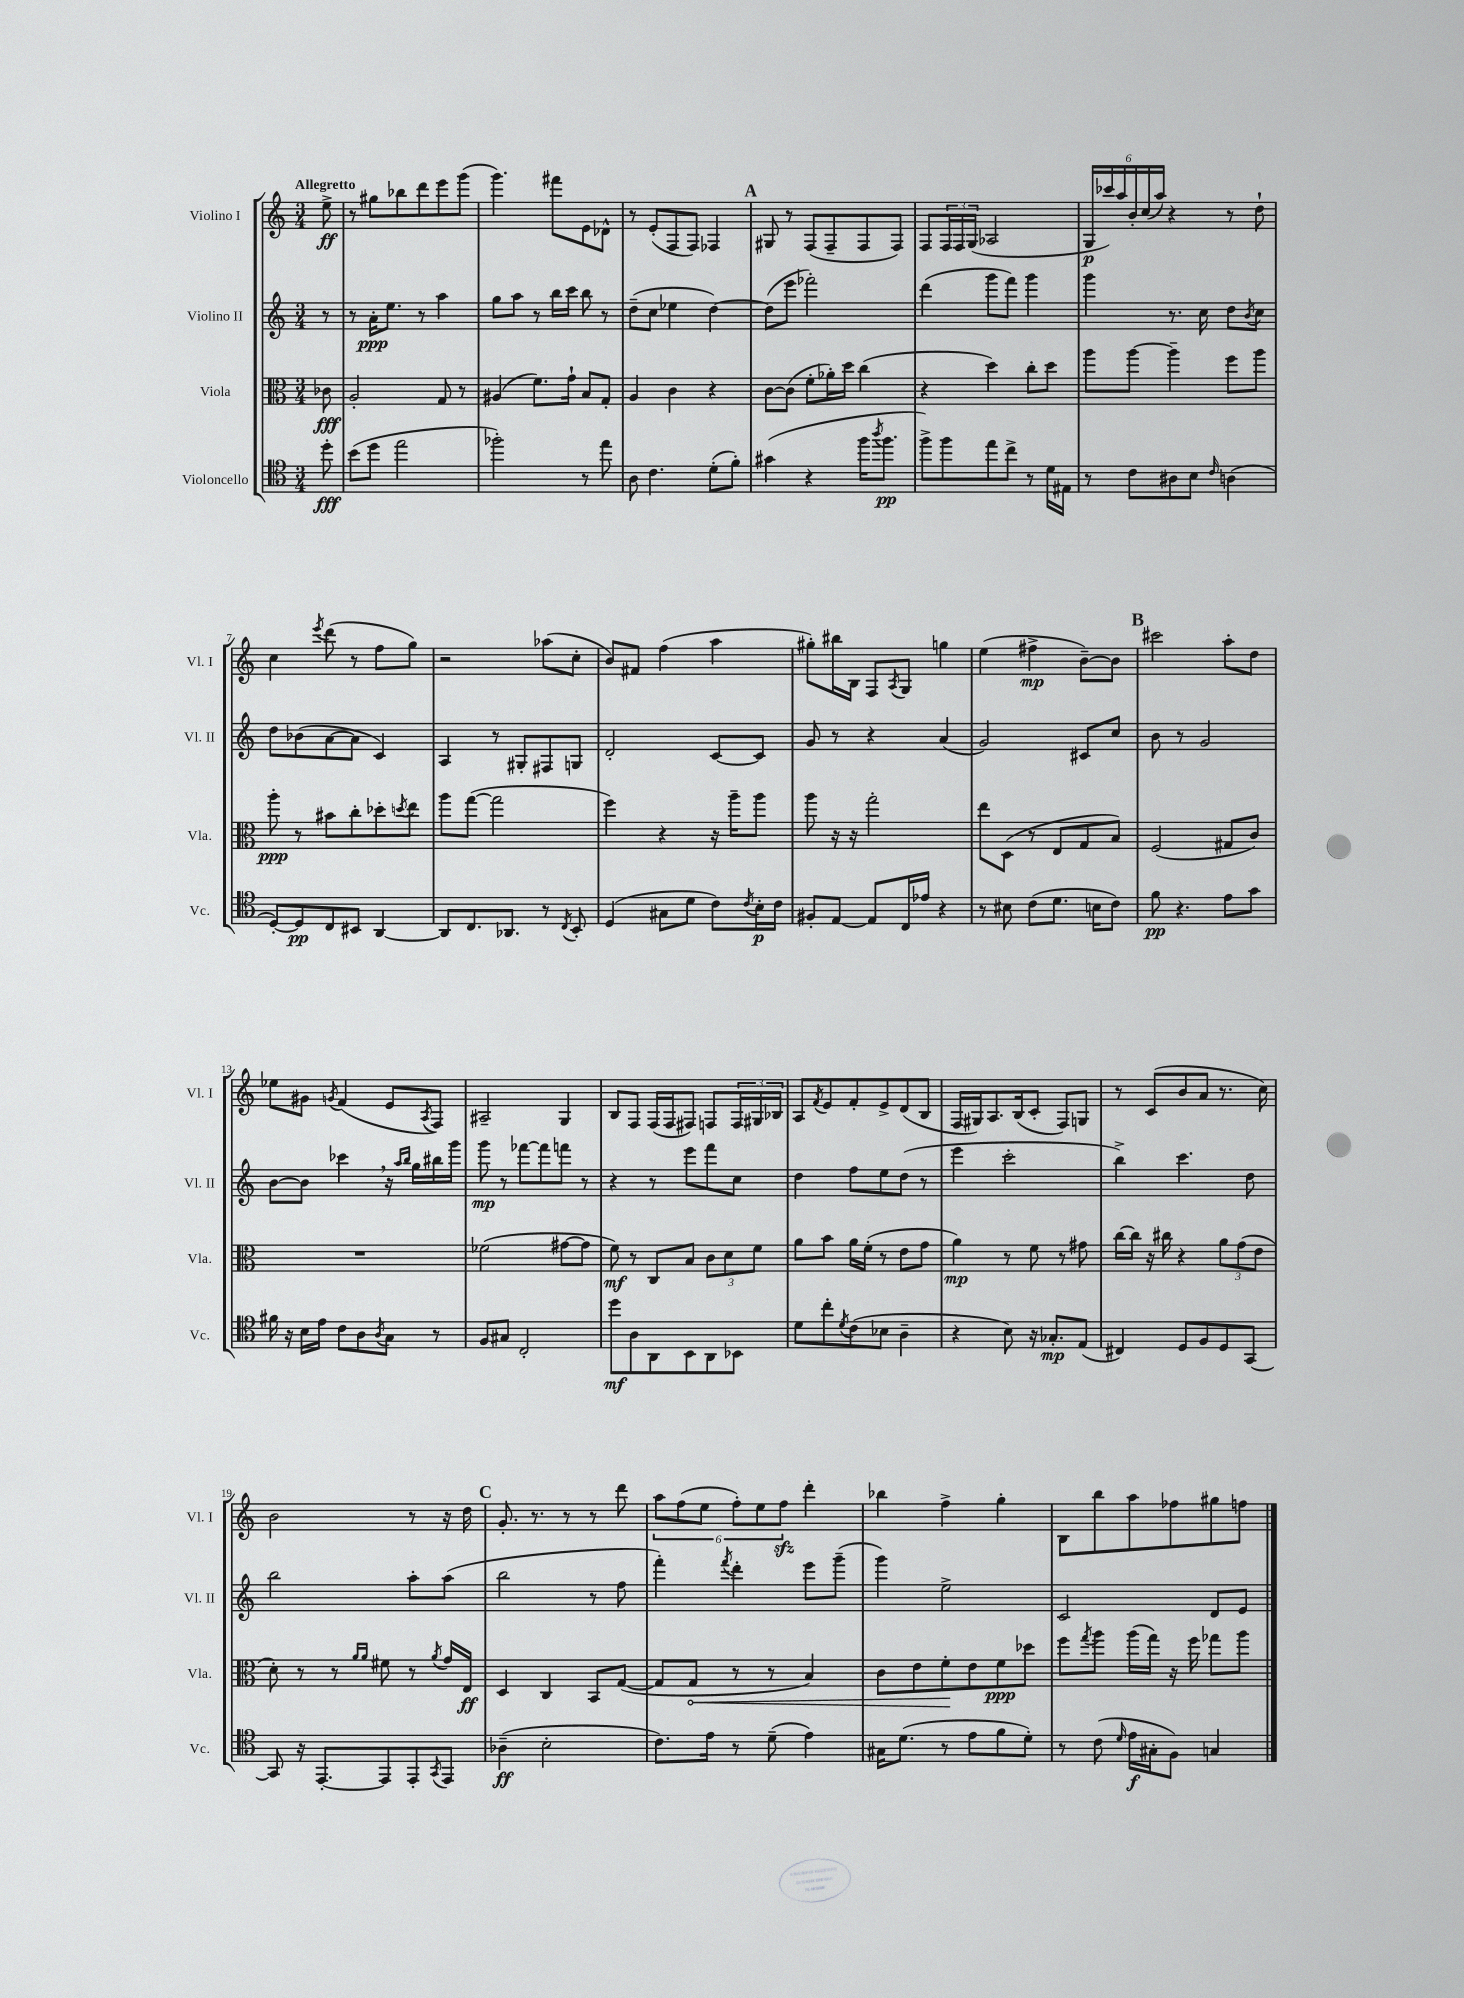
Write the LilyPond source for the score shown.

<<
\new StaffGroup <<
\new Staff = "s0" \with { instrumentName = "Violino I" shortInstrumentName = "Vl. I" } {
    \clef treble \key c \major \numericTimeSignature \time 3/4 \partial 8 \tempo "Allegretto"
    e''8->\ff |
    r8 gis''8 bes''8 d'''8 e'''8 g'''8( |
    g'''4.) fis'''8 e'8 des'8-^ |
    r8 e'8-.( f8 f8) fes4 |
    \mark \markup { \bold "A" } gis8 r8 f8( f8-- f8 f8) |
    f8 \tuplet 3/2 { f16 f16 g16( } aes2 |
    \tuplet 6/4 { g16\p ces'''16) a''16 b'16-. c''16( a''16) } r4 r8 d''8-! |
    c''4 \acciaccatura { e'''8 } d'''8( r8 f''8 g''8) |
    r2 aes''8( c''8-. |
    b'8) fis'8 f''4( a''4 |
    gis''8-.) bis''16 b16 f8 \acciaccatura { a8 } g8 g''4 |
    e''4( fis''4->\mp b'8~--) b'8 |
    \mark \markup { \bold "B" } cis'''2 a''8-. d''8 |
    ees''8 gis'8 \acciaccatura { g'8 } f'4( e'8 \acciaccatura { a8 } f8) |
    ais2-- g4 |
    b8 f8 f16( f16 fis8) f8 \tuplet 3/2 { f16 gis16 bes16 } |
    a8 \acciaccatura { f'8 } e'8 f'8-. e'8-> d'8( b8 |
    f16 gis16) a8. b16( c'8-. f8) g8 |
    r8 c'8( b'8 a'8 r8. c''16) |
    b'2 r8 r16 d''16 |
    \mark \markup { \bold "C" } g'8.-. r8. r8 r8 d'''8 |
    \tuplet 6/4 { a''8 f''8( e''8 f''8-.) e''8 f''8\sfz } d'''4-. |
    bes''4 f''4-> g''4-. |
    b8 b''8 a''8 fes''8 gis''8 f''8 \bar "|." |
}
\new Staff = "s1" \with { instrumentName = "Violino II" shortInstrumentName = "Vl. II" } {
    \clef treble \key c \major \numericTimeSignature \time 3/4 \partial 8
    r8 |
    r8 a'16-.\ppp e''8. r8 a''4 |
    g''8 a''8 r8 b''16 c'''16 b''8 r8 |
    d''8--( c''8 ees''4 d''4~) |
    \mark \markup { \bold "A" } d''8( e'''8 fes'''2-.) |
    d'''4( g'''8 f'''8) g'''4 |
    g'''4 r8. c''16 d''8 \acciaccatura { b'8 } c''8 |
    d''8 bes'8( a'8~ a'8 c'4) |
    a4 r8 gis8-. fis8 g8 |
    d'2-. c'8~ c'8 |
    g'8 r8 r4 a'4( |
    g'2) cis'8 c''8 |
    \mark \markup { \bold "B" } b'8 r8 g'2 |
    b'8~ b'8 ces'''4 \breathe r16 \grace { a''16 b''16 } g''16 bis''16 g'''16 |
    g'''8\mp r8 fes'''8~ fes'''8 f'''8 r8 |
    r4 r8 e'''8 f'''8 c''8 |
    d''4 f''8 e''8 d''8( r8 |
    e'''4 c'''2-. |
    b''4->) c'''4. d''8 |
    b''2 a''8-. a''8( |
    \mark \markup { \bold "C" } b''2 r8 f''8 |
    f'''4-.) \acciaccatura { f'''8 } d'''4-. e'''8 g'''8--( |
    g'''4) e''2-> |
    c'2 d'8 e'8 \bar "|." |
}
\new Staff = "s2" \with { instrumentName = "Viola" shortInstrumentName = "Vla." } {
    \clef alto \key c \major \numericTimeSignature \time 3/4 \partial 8
    ces'8\fff |
    a2-. g8 r8 |
    ais4( f'8.) g'16-! b8 g8-. |
    a4 c'4 r4 |
    \mark \markup { \bold "A" } c'8~ c'8( f'8-. aes'16-.) d''16 c''4( |
    r4 d''4) c''8-. d''8 |
    a''8 a''8~ a''4-- f''8 a''8 |
    a''8-.\ppp r8 bis'8 c''8-. des''8-. \acciaccatura { d''8 } e''8 |
    a''8 g''8~( g''2 |
    f''4) r4 r16 a''16-- a''8 |
    a''8 r16 r16 g''2-. |
    e''8 d8( r8 e8 g8 b8) |
    \mark \markup { \bold "B" } f2( gis8 c'8) |
    R2. |
    fes'2( gis'8~ gis'8 |
    f'8\mf) r8 c8 b8 \tuplet 3/2 { c'8 d'8 f'8 } |
    a'8 b'8 a'16 f'16-.( r8 e'8 g'8 |
    a'4\mp) r8 f'8 r8 gis'8 |
    c''16~ c''16 r16 cis''16 r4 \tuplet 3/2 { a'8 g'8( e'8 } |
    d'8-.) r8 r8 \grace { a'16 a'16 } fis'8 r8 \acciaccatura { a'8 } g'16 e16\ff |
    \mark \markup { \bold "C" } d4 c4 b,8 g8~( |
    g8 \once \override Hairpin.circled-tip = ##t g8\< r8 r8 b4) |
    c'8 e'8 f'8-.\! e'8 f'8\ppp des''8 |
    f''8 \acciaccatura { g''8 } a''8 a''16( g''16) r16 f''16 ges''8 a''8 \bar "|." |
}
\new Staff = "s3" \with { instrumentName = "Violoncello" shortInstrumentName = "Vc." } {
    \clef tenor \key c \major \numericTimeSignature \time 3/4 \partial 8
    d''8-.\fff |
    b'8( d''8 e''2 |
    fes''2-.) r8 e''8 |
    a8 c'4. d'8-.( f'8-.) |
    \mark \markup { \bold "A" } gis'4( r4 f''16 \acciaccatura { a''8 } f''8.\pp |
    f''8->) f''8 e''8 c''8-> r8 d'16 eis16 |
    r8 c'8 ais8 b8 \grace { c'16 } a4( |
    d8~-.) d8\pp c8 bis,8 a,4~ |
    a,8 c8. aes,8. r8 \acciaccatura { c8 } b,8-. |
    d4( gis8 d'8 c'8) \acciaccatura { c'8 } b16-.\p c'16 |
    fis8-. e8~ e8 c16 ees'16 r4 |
    r8 bis8 c'8( d'8. b16 c'8) |
    \mark \markup { \bold "B" } f'8\pp r4. e'8 g'8 |
    fis'16 r16 b16 e'16 c'8 a8 \acciaccatura { a8 } g8 r8 |
    f8 gis8 c2-. |
    d''8\mf a8 a,8 b,8 a,8 bes,8 |
    d'8 c''8-. \acciaccatura { d'8 } c'8( bes8 a4-- |
    r4 b8) r16 ges8.-.\mp e8( |
    cis4) d8 f8 d8 g,8~ |
    g,8 r16 e,8.~-. e,8 e,8-. \acciaccatura { g,8 } e,8 |
    \mark \markup { \bold "C" } aes4--\ff( b2-. |
    c'8.) e'16 r8 d'8--( e'4) |
    gis16 d'8.( r8 e'8 f'8 d'8-.) |
    r8 c'8( \grace { d'16 } e'16\f gis16-. f8) g4 \bar "|." |
}
>>
>>
